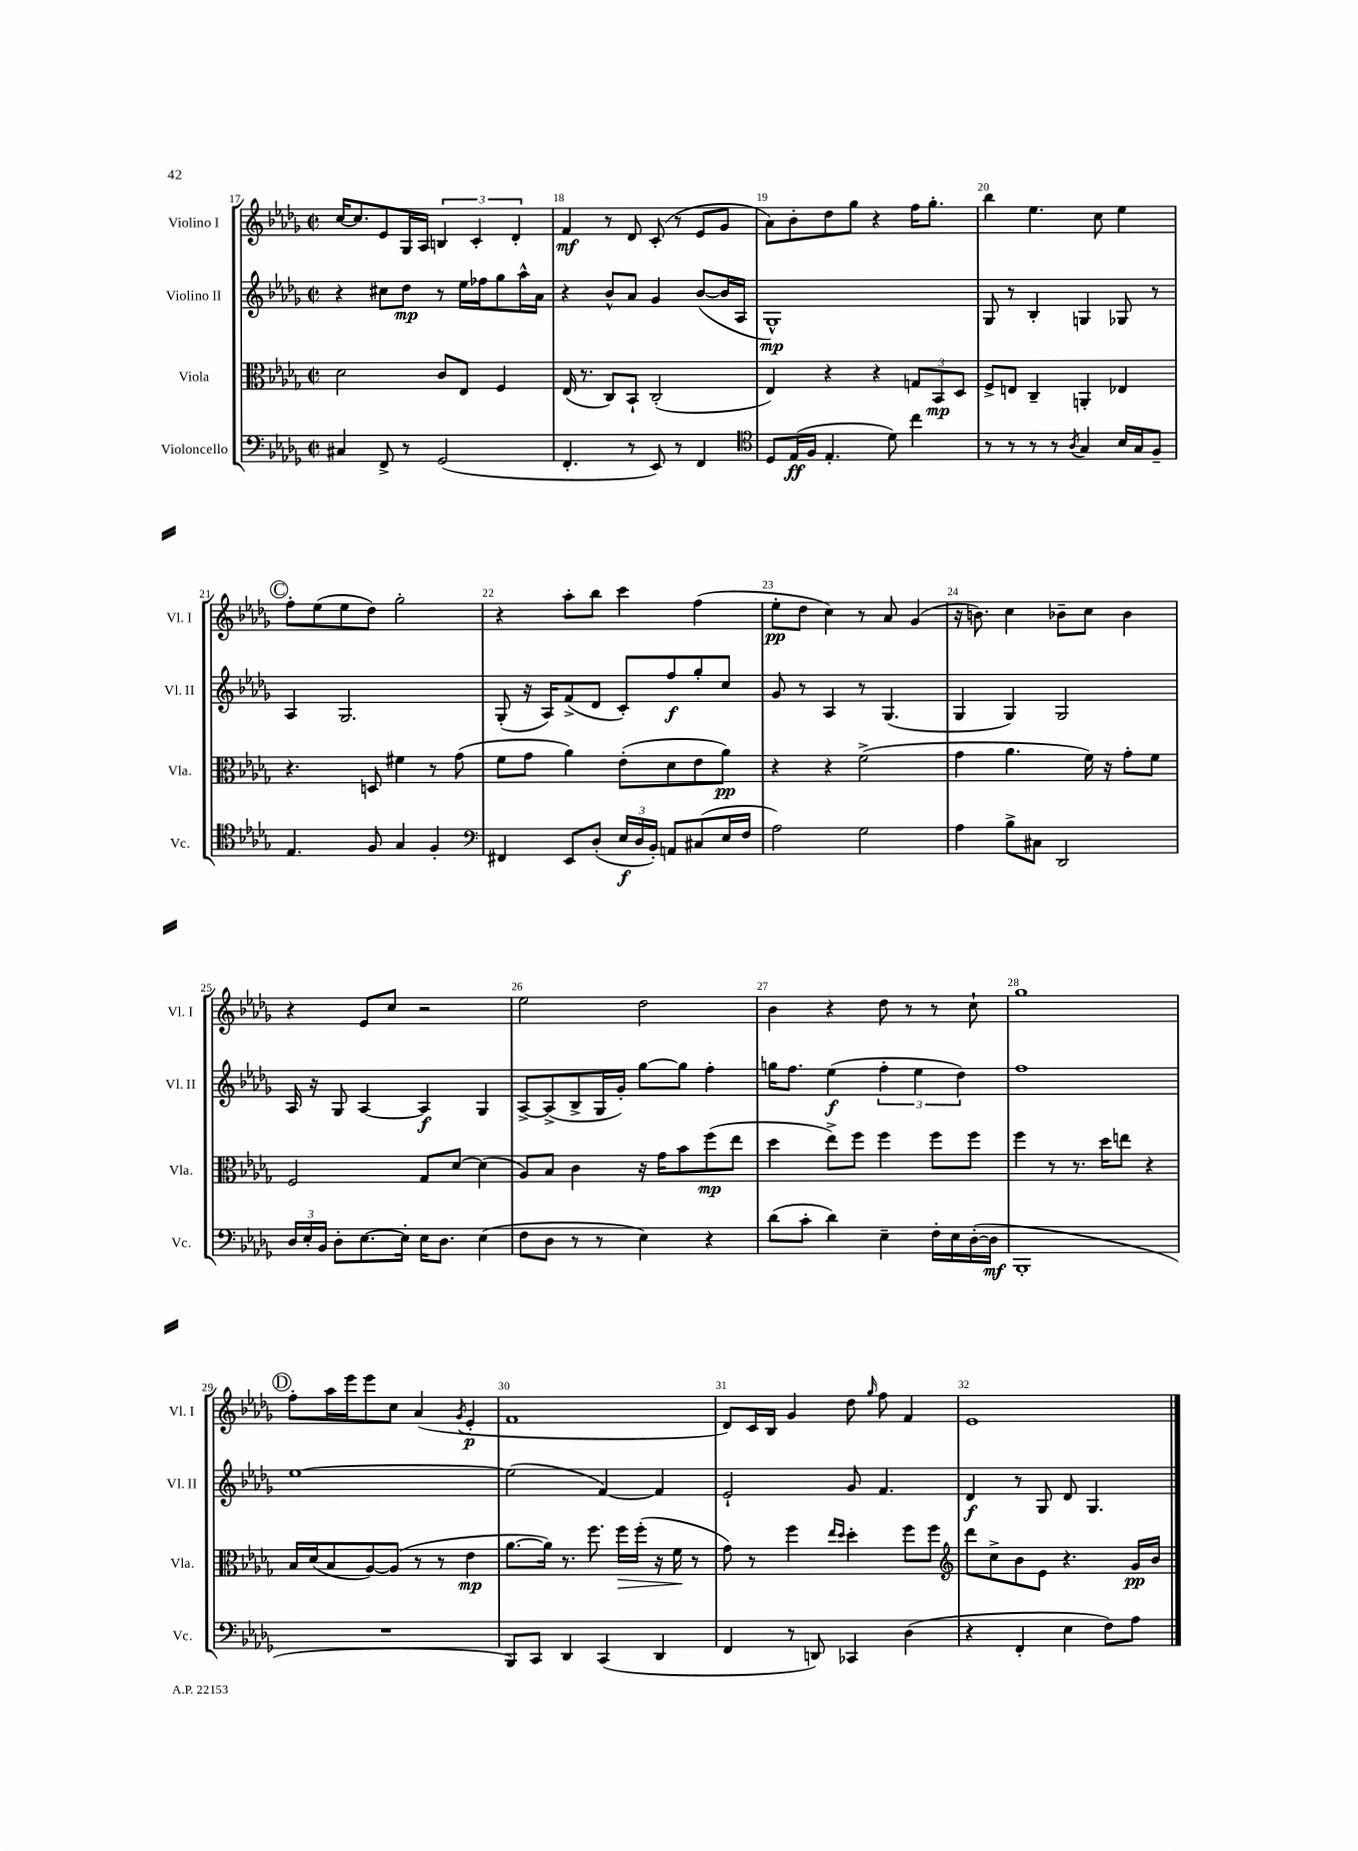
<<
\new StaffGroup <<
\new Staff = "s0" \with { instrumentName = "Violino I" shortInstrumentName = "Vl. I" } {
    \clef treble \key des \major \defaultTimeSignature \time 2/2
    \autoBeamOff c''16[~ c''8. ees'8 ges16 aes16] \tuplet 3/2 { b4 c'4-. des'4-. } |
    f'4\mf r8 des'8 c'8-.( r8 ees'8[ ges'8] |
    aes'8[) bes'8-. des''8 ges''8] r4 f''16[ ges''8.]-. |
    bes''4 ees''4. c''8 ees''4 |
    \mark \markup { \circle "C" } f''8[-. ees''8( ees''8 des''8]) ges''2-. |
    r4 aes''8[-. bes''8] c'''4 f''4( |
    ees''8[-.\pp des''8] c''4) r8 aes'8 ges'4( |
    r16 b'8.) c''4 bes'8[-- c''8] bes'4 |
    r4 ees'8[ c''8] r2 |
    ees''2 des''2 |
    bes'4 r4 des''8 r8 r8 c''8-! |
    ges''1 |
    \mark \markup { \circle "D" } f''8[-. aes''16 ees'''16 ees'''8 c''8] aes'4( \acciaccatura { ges'8 } ees'4-.\p |
    f'1 |
    des'8[) c'16 bes16] ges'4 des''8 \grace { ges''16 } f''8 f'4 |
    ees'1 \bar "|." |
}
\new Staff = "s1" \with { instrumentName = "Violino II" shortInstrumentName = "Vl. II" } {
    \clef treble \key des \major \defaultTimeSignature \time 2/2
    \autoBeamOff r4 cis''8[ des''8]\mp r8 ees''16[ fes''16 ges''8 aes''16-^ aes'16] |
    r4 bes'8[-^ aes'8] ges'4 bes'8[~( bes'16 aes16] |
    ges1-^\mp) |
    ges8 r8 bes4-. g4 ges8 r8 |
    \mark \markup { \circle "C" } aes4 ges2. |
    ges8-.( r16 aes16[) f'8->( des'8] c'8[-.) f''8\f ges''8-. c''8] |
    ges'8 r8 aes4 r8 ges4.( |
    ges4 ges4) ges2 |
    aes16 r16 ges8 aes4~ aes4\f ges4 |
    aes8[~-> aes8->( bes8-> ges16 ges'16]-.) ges''8[~ ges''8] f''4-. |
    g''16[ f''8.] ees''4\f( \tuplet 3/2 { f''4-. ees''4 des''4) } |
    f''1 |
    \mark \markup { \circle "D" } ees''1~ |
    ees''2( f'4~) f'4 |
    ees'2-! ges'8 f'4. |
    des'4\f r8 ges8 des'8 ges4. \bar "|." |
}
\new Staff = "s2" \with { instrumentName = "Viola" shortInstrumentName = "Vla." } {
    \clef alto \key des \major \defaultTimeSignature \time 2/2
    \autoBeamOff des'2 c'8[ ees8] f4 |
    ees16( r8. c8[) bes,8]-! c2-.( |
    ees4) r4 r4 \tuplet 3/2 { g8[ bes,8\mp des8] } |
    f8[-> e8] c4-- a,4-. ees4 |
    \mark \markup { \circle "C" } r4. d8 fis'4 r8 ges'8( |
    f'8[ ges'8] aes'4) ees'8[-.( des'8 ees'8 aes'8]\pp) |
    r4 r4 f'2->( |
    ges'4 aes'4. f'16) r16 ges'8[-. f'8] |
    f2 ges8[ des'8]~ des'4( |
    aes8[) bes8] c'4 r16 ges'16[ bes'8 f''8\mp( ees''8] |
    des''4 ees''8[->) f''8] f''4 f''8[ f''8] |
    f''4 r8 r8. des''16[ e''8] r4 |
    \mark \markup { \circle "D" } bes16[ des'16( bes8 aes8~) aes8]( r8 r8 ees'4\mp |
    aes'8.[~ aes'16]) r8. f''8. f''16[\> f''16]-.( r16 f'16\! r8 |
    ges'8) r8 f''4 \grace { ees''16[ des''16] } des''4-. f''8[ f''8] |
    \clef treble des'''8[ c''8-> bes'8 ees'8] r4. ges'16[\pp bes'16] \bar "|." |
}
\new Staff = "s3" \with { instrumentName = "Violoncello" shortInstrumentName = "Vc." } {
    \clef bass \key des \major \defaultTimeSignature \time 2/2
    \autoBeamOff cis4 f,8-> r8 ges,2( |
    f,4.-. r8 ees,8) r8 f,4 |
    \clef tenor des8[ ees16\ff( f16] ees4.-. des'8) c''4 |
    r8 r8 r8 r8 \acciaccatura { aes8 } ges4 bes16[ ges16 f8]-- |
    \mark \markup { \circle "C" } ees4. f8 ges4 f4-. |
    \clef bass fis,4 ees,8[ des8]-.( \tuplet 3/2 { ees16[\f des16 bes,16]-.) } a,8[ cis8( ees16 f16] |
    aes2) ges2 |
    aes4 bes8[-> cis8] des,2 |
    \tuplet 3/2 { des16[ ees16-. bes,16] } des8[-. ees8.~ ees16]-. ees16[ des8.] ees4( |
    f8[ des8] r8 r8 ees4) r4 |
    des'8[( c'8]-. des'4) ees4-- f16[-. ees16 des16~-.( des16]\mf |
    bes,,1-. |
    \mark \markup { \circle "D" } R1 |
    bes,,8[) c,8] des,4 c,4( des,4 |
    f,4 r8 d,8) ces,4 des4( |
    r4 f,4-. ees4 f8[) aes8] \bar "|." |
}
>>
>>
\layout { \context { \Score currentBarNumber = #17 \override BarNumber.break-visibility = ##(#f #t #t) barNumberVisibility = #all-bar-numbers-visible } }
